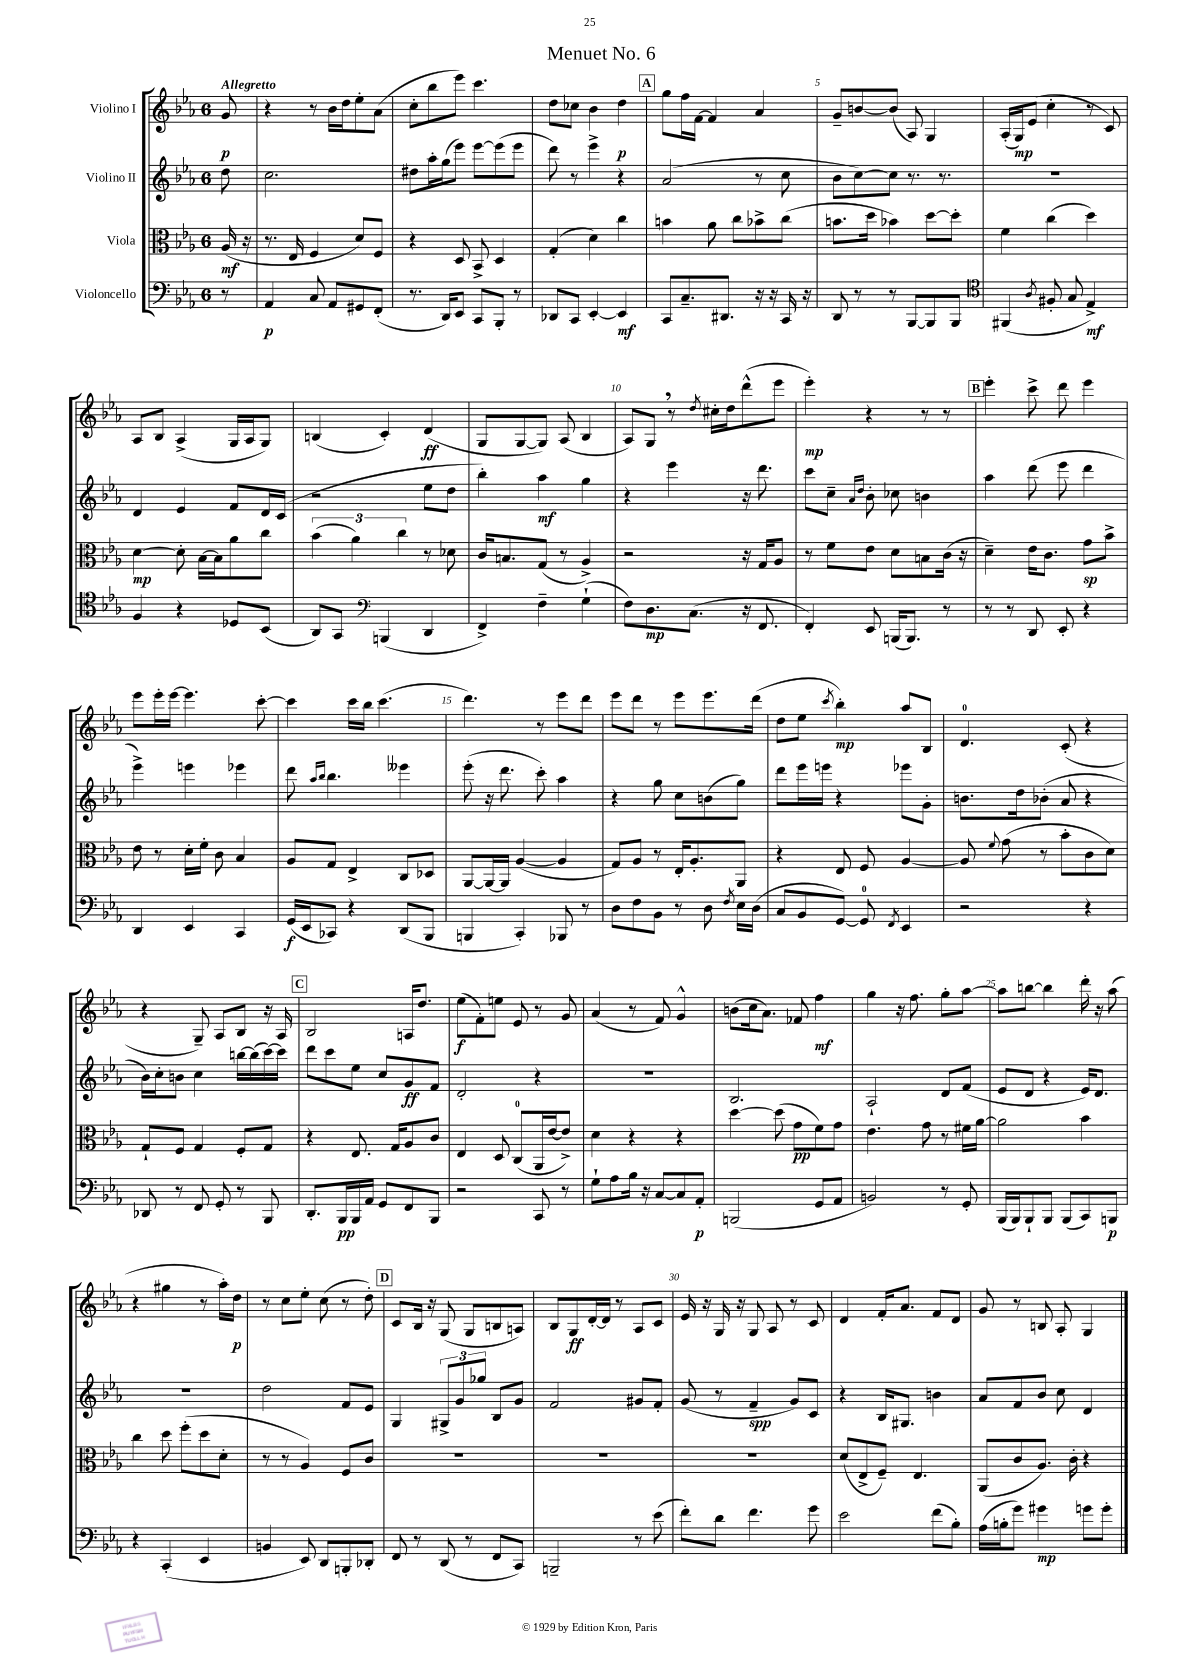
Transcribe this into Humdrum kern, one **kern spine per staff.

**kern	**kern	**kern	**kern
*staff4	*staff3	*staff2	*staff1
*clefF4	*clefC3	*clefG2	*clefG2
*k[b-e-a-]	*k[b-e-a-]	*k[b-e-a-]	*k[b-e-a-]
*M6/8	*M6/8	*M6/8	*M6/8
8r	(16A-	8dd	8g
.	16r	.	.
=	=	=	=
4AA-	8.r	2.cc	4r
.	16E-	.	.
8C	4F	.	8r
8AA-	.	.	16b-
.	.	.	16dd
8GG#	8d)	.	8ee-'
(8FF'	8F	.	(8a-
=	=	=	=
8.r	4r	8dd#	8cc'
.	.	16aa-'	8bb-
16DD)	.	(16gg	.
8EE-	8D	8eee-)	8eee-)
8CC	8BB-^	[8eee-	4.ccc
8BBB-'	4D	(8eee-]	.
8r	.	8eee-	.
=	=	=	=
8DD-	(4G'	8ddd)	8dd
8CC	.	8r	8cc-
[4EE-'	4d)	4eee-^	4b-
4EE-]	4cc	4r	4dd
=	=	=	=
8CC	4b	(2a-	8gg
8.C~	.	.	16ff
.	.	.	[16f
.	8a-	.	4f]
8.DD#	.	.	.
.	8cc	.	.
16r	8b-^	8r	4a-
16r	.	.	.
16CC	(8cc	8cc	.
16r	.	.	.
=	=	=	=
8DD	8.b	8b-	8g~
8r	.	[8cc)	[8b
.	16dd	.	.
8r	4b-)	8cc]	(8b]
[8BBB-	.	8.r	8A-)
8BBB-]	[8dd	.	4G
.	.	8.r	.
8BBB-	8dd']	.	.
=	=	=	=
*clefC4	*	*	*
(4FF#	4f	2.r	(16A-'
.	.	.	16G)
.	.	.	(8e-
8qA-	.	.	.
8F#'	(4cc	.	4cc'
8G	.	.	.
4E-^)	4dd)	.	8r
.	.	.	8c)
=	=	=	=
4F	[4d	4d	8A-
.	.	.	8B-
4r	8d']	4e-	(4A-^
.	[16B-	.	.
.	16B-]	.	.
8D-	8a-	8f	16G
.	.	.	16A-
(8BB-	8cc	16d	8G)
.	.	(16c	.
=	=	=	=
8AA-)	(6b-	2r	(4B
8GG	.	.	.
.	6a-)	.	.
*clefF4	*	*	*
(4BBB	.	.	4c')
.	6cc	.	.
4DD	8r	8ee-	(4d
.	8d-	8dd	.
=	=	=	=
4FF^)	16c	4bb-')	8G
.	8.B	.	.
.	.	.	[8G
4F~	(8G	4aa-	8G])
.	8r	.	(8A-
(4G`	4A-^)	4gg	4B-
=	=	=	=
8F)	2r	4r	8A-)
8.D	.	.	8G
.	.	4eee-	8r
(8.C	.	.	.
.	.	.	8qdd
.	.	.	16cc#'
.	.	.	16dd
16r	16r	16r	(8ddd^^
8.FF	16G	8.ddd	.
.	8A-	.	8eee-
=	=	=	=
4FF')	8r	8ccc	4eee-')
.	8f	8cc~	.
.	.	16qqa-	.
.	.	16qqdd	.
8EE-	8e-	8b-'	4r
(16BBB	8d	8cc-	.
8.BBB)	.	.	.
.	8B	4b	8r
8r	(16c	.	8r
.	16r	.	.
=	=	=	=
8r	4d~)	4aa-	4eee-'
8r	.	.	.
8DD	16e-	(8ddd	8ccc^
.	8.c	.	.
8EE-'	.	8eee-	8ddd
4r	8g	4ddd	4eee-
.	8b-^	.	.
=	=	=	=
4DD	8e-	4eee-^)	8eee-
.	8r	.	16eee-'
.	.	.	[16eee-
4EE-	16d'	4eee	4.eee-]
.	16f'	.	.
.	8c	.	.
4CC	4B-	4eee-	.
.	.	.	[8ccc'
=	=	=	=
(16GG	8A-	8ddd	4ccc]
16EE-	.	.	.
.	.	16qqaa-	.
.	.	16qqbb-	.
8CC-)	8G	4.bb-	.
4r	4E-^	.	16ccc
.	.	.	16bb-
.	.	.	(4.ccc
(8DD	8C	4eee--	.
8BBB-	8D-	.	.
=	=	=	=
4BBB	[8AA-	(8eee-'	4.ddd)
.	16AA-_	16r	.
.	16AA-]	8.ddd	.
4CC')	([4A-	.	.
.	.	8ccc')	8r
8BBB-	4A-]	4aa-	8eee-
8r	.	.	8ddd
=	=	=	=
8D	8G)	4r	8eee-
8F	8A-	.	8ddd
8BB-	8r	8gg	8r
8r	16E-'	8cc	8eee-
.	8.A-'	.	.
8D	.	(8b	8.eee-
8qF	.	.	.
16E-	8AA-	8gg)	.
(16D	.	.	(16ddd
=	=	=	=
8C	4r	8ddd	8dd
8BB-	.	16eee-	8ee-
.	.	16eee	.
.	.	.	8qccc
[8GG)	8E-	4r	4bb-')
8GG]	8F	.	.
8qFF	.	.	.
4EE-	[4A-	8eee-	8aa-
.	.	8g'	8B-
=	=	=	=
2r	8A-]	8.b	4.d
.	8qqf	.	.
.	(8g	.	.
.	.	16dd	.
.	8r	(8b-'	.
.	8b-'	8a-	(8c'
4r	8c	4r	4r
.	8d)	.	.
=	=	=	=
8DD-	8G`	16b-)	4r
.	.	16cc'	.
8r	8F	8b	.
8FF	4G	4cc	8G~)
8GG'	.	.	8A-
8r	8F'	[16bb	8B-
.	.	(16bb]	.
8BBB-	8G	[16ccc)	16r
.	.	16ccc]	16A-
=	=	=	=
8.DD'	4r	8ddd	2B-
.	.	8ccc	.
16BBB-	.	.	.
16BBB-	8.E-	8ee-	.
16AA-	.	.	.
8GG	.	8cc	.
.	16G	.	.
8FF	8A-	8g	16A
.	.	.	8.dd
8BBB-	8c	8f	.
=	=	=	=
2r	4E-	2d'	(8ee-
.	.	.	8f')
.	8D	.	8ee
.	(8C	.	8e-
8CC	16AA-	4r	8r
.	[16e-	.	.
8r	8e-^])	.	8g
=	=	=	=
8G`	4d	2.r	(4a-
8A-	.	.	.
16B-	4r	.	8r
16r	.	.	.
[8C	.	.	8f)
8C]	4r	.	4g^^
8AA-'	.	.	.
=	=	=	=
(2BBB	[4dd	2.B-	(8b
.	.	.	16cc
.	.	.	8.a-)
.	(8dd]	.	.
.	8g	.	8f-
8GG	8f)	.	4ff
8AA-	8g	.	.
=	=	=	=
2BB)	4.e-	2A-`	4gg
.	.	.	16r
.	.	.	8.ff
.	8g	.	.
8r	8r	8d	8gg'
8GG'	16f#	(8f	[8aa-
.	[16a-	.	.
=	=	=	=
(16BBB-	2a-]	8e-	8aa-]
16BBB-)	.	.	.
8BBB-`	.	8d	[8bb
8BBB-	.	4r	4bb]
(8BBB-	.	.	.
8CC)	4b-	16e-)	16ddd'
.	.	8.d	16r
8BBB	.	.	(8aa-
=	=	=	=
4r	4cc	2.r	4r
(4CC'	8dd	.	4gg#
.	(8ff'	.	.
4EE-	8dd	.	8r
.	8d'	.	16aa-')
.	.	.	16dd
=	=	=	=
4BB	8r	2dd	8r
.	8r	.	8cc
8EE-)	4A-)	.	8ee-'
8DD	.	.	(8cc
8BBB'	8F	8f	8r
8DD-'	8c	8e-	8dd')
=	=	=	=
8FF	2.r	4G	8c
8r	.	.	16B-
.	.	.	16r
(8DD	.	12G#^	(8G
.	.	12g	.
8r	.	.	8G
.	.	12gg-	.
8FF	.	8B-	8B
8CC)	.	8g	8A)
=	=	=	=
2BBB~	2.r	2f	8B-
.	.	.	8G
.	.	.	[16d'
.	.	.	16d]
.	.	.	8r
8r	.	8g#	8A-
(8e-	.	8f'	8c
=	=	=	=
8f')	2.r	(8g	16e-
.	.	.	16r
8d	.	8r	16G
.	.	.	16r
4.f	.	4f~	8G
.	.	.	8A-
.	.	8g)	8r
8g	.	8c	8c
=	=	=	=
2e-	(8d	4r	4d
.	8E-^	.	.
.	8F~)	16B-	16f'
.	.	8.G#	8.a-
.	4.E-	.	.
(8f	.	4b	8f
8B-')	.	.	8d
=	=	=	=
(16A-	(8AA-	8a-	8g
16B'	.	.	.
8g)	8c	8f	8r
4g#	8.A-)	8b-	8B
.	.	8cc	8A-'
.	16c'	.	.
8g	4r	4d	4G
8g'	.	.	.
==	==	==	==
*-	*-	*-	*-
